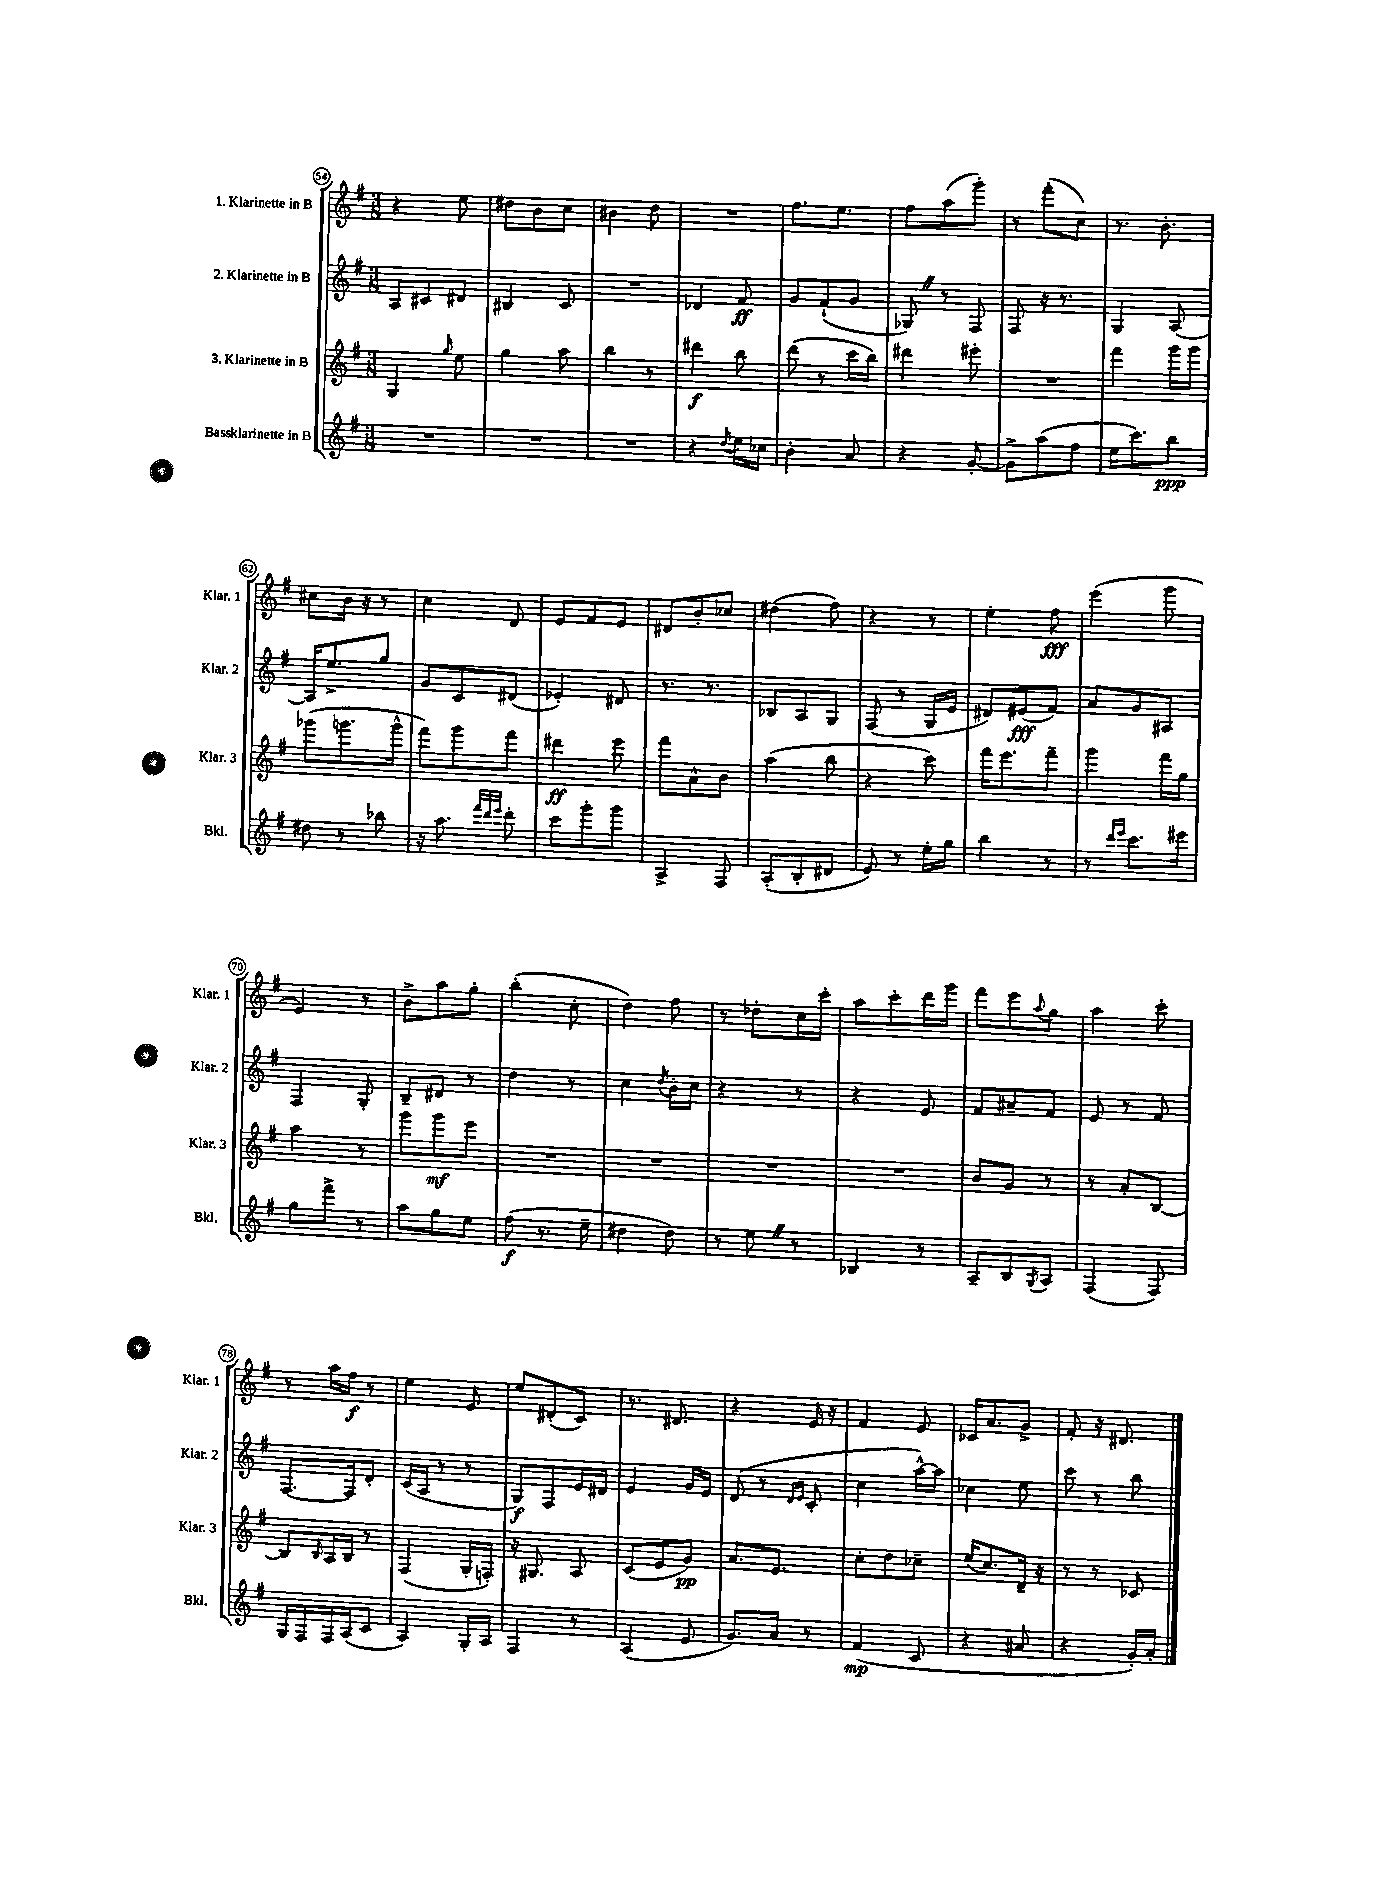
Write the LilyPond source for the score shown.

<<
\new StaffGroup <<
\new Staff = "s0" \with { instrumentName = "1. Klarinette in B" shortInstrumentName = "Klar. 1" } {
    \clef treble \key g \major \numericTimeSignature \time 3/8
    r4 e''8 |
    dis''8 b'8 c''8 |
    bis'4 d''8 |
    R4. |
    fis''8. e''8. |
    fis''8 a''8( g'''8-.) |
    r8 fis'''8-.( c''8) |
    r8. b'8.-. |
    cis''8 b'16 r16 r8 |
    c''4 d'8 |
    e'8 fis'8 e'8 |
    dis'8 b'8-. ces''8 |
    dis''4( fis''8) |
    r4 r8 |
    e''4-. fis''8\fff |
    e'''4( g'''8 |
    e'4) r8 |
    b'8-> a''8 g''8-. |
    b''4-.( c''8-. |
    d''4) fis''8 |
    r8 des''8-. c''16 c'''16-. |
    a''8 c'''8-. d'''16 g'''16 |
    fis'''8 e'''8 \appoggiatura { a''8 } g''8 |
    a''4 c'''8-. |
    r8 a''16 fis''16\f r8 |
    e''4 e'8 |
    e''8 dis'8-.( c'8) |
    r8. dis'8. |
    r4 e'16 r16 |
    fis'4 e'8 |
    ces'16 a'8. g'8-> |
    fis'8-. r16 dis'8. \bar "|." |
}
\new Staff = "s1" \with { instrumentName = "2. Klarinette in B" shortInstrumentName = "Klar. 2" } {
    \clef treble \key g \major \numericTimeSignature \time 3/8
    a8 cis'8 dis'8 |
    bis4 c'8 |
    R4. |
    des'4 fis'8\ff |
    g'8 fis'8-!( g'8 |
    ges8) \once \override BreathingSign.text = \markup { \musicglyph "scripts.caesura.straight" } \breathe r8 fis8 |
    fis8 r16 r8. |
    g4 a8~ |
    a16 e''8.-> g''8 |
    g'8 c'8 dis'8( |
    ees'4-.) dis'8 |
    r8. r8. |
    bes8 a8 g8 |
    fis8( r8 g16 e'16 |
    dis'8) eis'8\fff( fis'8) |
    a'8 g'8 ais8 |
    fis4 g8-. |
    b8-- dis'8 r8 |
    d''4 r8 |
    c''4 \acciaccatura { d''8 } b'16-. c''16 |
    r4 r8 |
    r4 e'8 |
    fis'8 ais'8-- fis'8 |
    e'8 r8 fis'8 |
    fis8.~ fis16 d'8-. |
    c'16( a16 r8 r8 |
    g8\f) fis8 e'16 dis'16 |
    e'4 g'16 e'16 |
    d'8( r8 \grace { d'16 e'16 } c'8-. |
    c''4 a''16~-^) a''16 |
    ces''4 e''8 |
    c'''8 r8 b''8 \bar "|." |
}
\new Staff = "s2" \with { instrumentName = "3. Klarinette in B" shortInstrumentName = "Klar. 3" } {
    \clef treble \key g \major \numericTimeSignature \time 3/8
    g4 \grace { g''16 } e''8 |
    g''4 a''8 |
    b''4 r8 |
    dis'''4\f b''8 |
    d'''8( r8 c'''16 b''16) |
    dis'''4 eis'''8-. |
    R4. |
    fis'''4 g'''16 g'''16 |
    ges'''8( g'''8. g'''16-^ |
    fis'''8) g'''8 fis'''8 |
    dis'''4\ff e'''8 |
    fis'''8 a'8-^ b'8 |
    a''4( b''8 |
    r4 c'''8) |
    fis'''16 e'''8. fis'''8-- |
    g'''4 fis'''16 g''16 |
    a''4 r8 |
    g'''8 g'''8\mf e'''8 |
    R4. |
    R4. |
    R4. |
    R4. |
    b'8 g'8 r8 |
    r8 a'8-. b8~ |
    b8 \grace { b16 } a16 b16 r8 |
    fis4( g16-. f16-.) |
    r16 gis8. a8 |
    c'8( e'8 g'8\pp) |
    a'8. e'8. |
    c''8-. d''8 ces''8-- |
    e''16( c''8.) d'16-- r16 |
    r8 r8 ces'8 \bar "|." |
}
\new Staff = "s3" \with { instrumentName = "Bassklarinette in B" shortInstrumentName = "Bkl." } {
    \clef treble \key g \major \numericTimeSignature \time 3/8
    R4. |
    R4. |
    R4. |
    r4 \acciaccatura { d''8 } e''16 ces''16 |
    b'4-. a'8 |
    r4 g'8~-. |
    g'8-> a''8( fis''8 |
    e''16 c'''8.) b''8\ppp |
    dis''8 r8 bes''8 |
    r16 a''8. \grace { fis'''32 d'''32 e'''32 } d'''8-. |
    c'''8 g'''8-. g'''8 |
    a4-> fis8 |
    a8-.( b8-. dis'8 |
    e'8) r8 e''16-. g''16 |
    b''4 r8 |
    r8 \grace { d'''16 e'''16 } c'''8. eis'''16 |
    g''8 fis'''8-> r8 |
    a''8 g''8 e''8 |
    fis''8\f( r8. e''16-- |
    dis''4 dis''8) |
    r8 e''8 \once \override BreathingSign.text = \markup { \musicglyph "scripts.caesura.straight" } \breathe r8 |
    bes4 r8 |
    a8-- b8 \acciaccatura { g8 } a8 |
    fis4( fis8) |
    g16 fis16 fis16 a16( c'8 |
    a4) g16-. a16 |
    fis4 r8 |
    a4( e'8 |
    g'8.) a'16 r8 |
    fis'4\mp( c'8 |
    r4 ais'8 |
    r4 g'16-.) a'16-. \bar "|." |
}
>>
>>
\layout { \context { \Score currentBarNumber = #54 \override BarNumber.stencil = #(make-stencil-circler 0.1 0.3 ly:text-interface::print) } }
